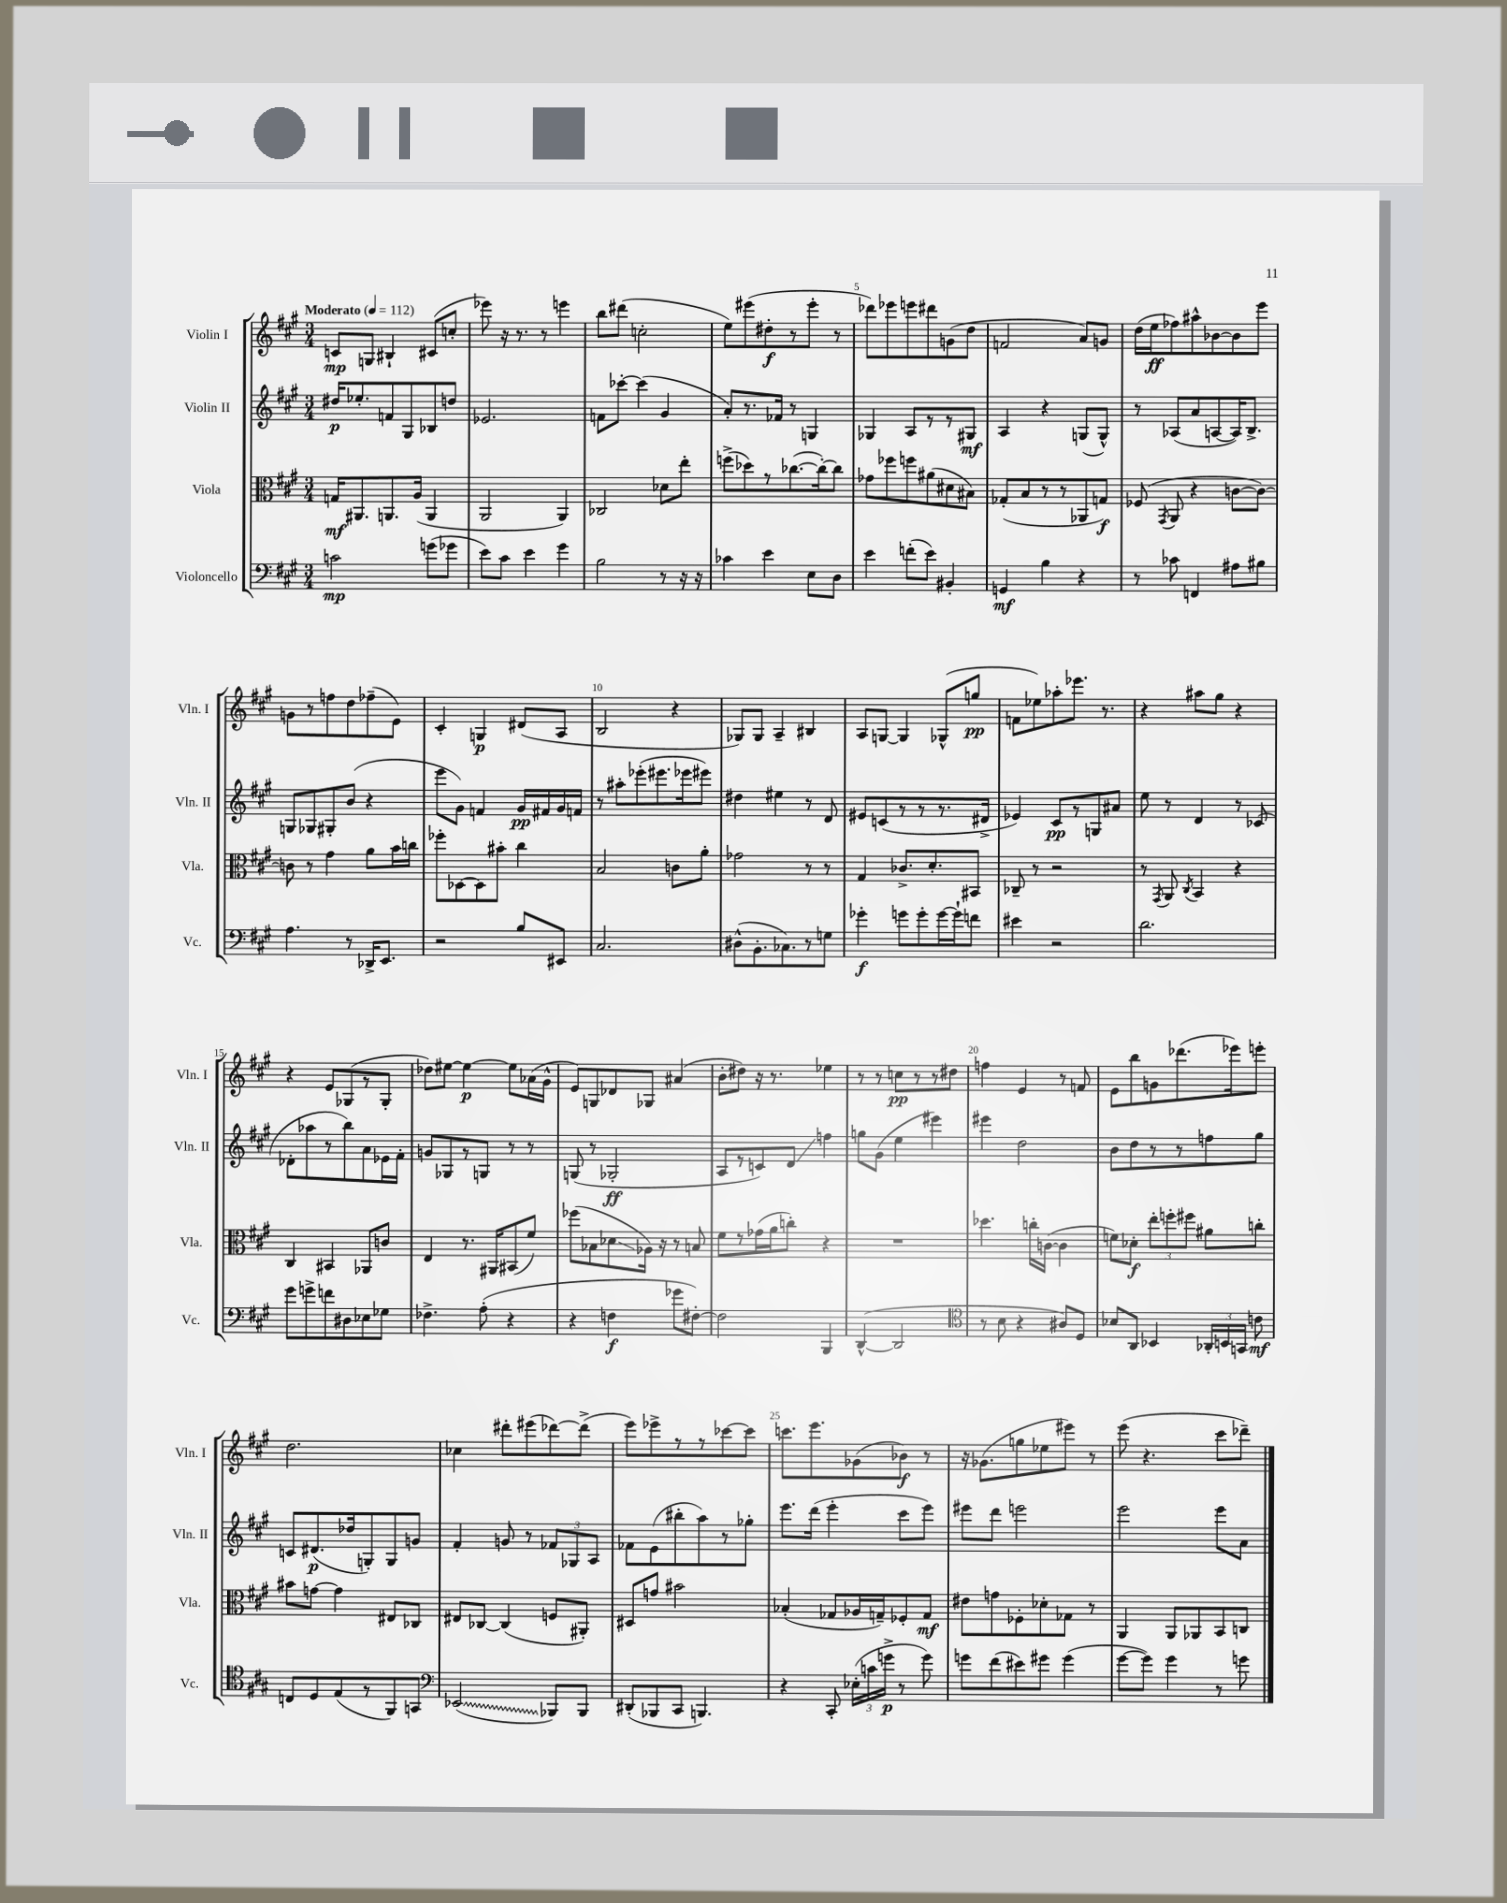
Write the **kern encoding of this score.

**kern	**kern	**kern	**kern
*staff4	*staff3	*staff2	*staff1
*clefF4	*clefC3	*clefG2	*clefG2
*k[f#c#g#]	*k[f#c#g#]	*k[f#c#g#]	*k[f#c#g#]
*M3/4	*M3/4	*M3/4	*M3/4
*MM112	*MM112	*MM112	*MM112
2c	16G	16dd#	8c
.	8.AA#	8.ee-'	.
.	.	.	8G
.	8.AA	8f	4B#`
.	.	8G#	.
.	(16A	.	.
(8g	4AA	8B-	(8c#
8g-	.	8dd	8cc'
=	=	=	=
8e)	2AA	2.e-	8eee-)
8c#	.	.	16r
.	.	.	8.r
4e	.	.	.
.	.	.	8r
4g#	4AA)	.	4eee
=	=	=	=
2B	2C-	8f	8bb
.	.	[8ccc-'	(8ddd#
.	.	(4ccc-]	2cc'
8r	8d-	4g#	.
16r	8ee'	.	.
16r	.	.	.
=	=	=	=
4c-	(8ff^	8a')	8ee)
.	8dd-)	8.r	(8eee#
4e	8r	.	8dd#'
.	.	16f-	.
.	([8.cc-	8r	8r
8E	.	4G	8eee#'
.	16cc-'_)	.	.
8D	8cc-]	.	8r
=	=	=	=
4e	8g-	4G-	8ddd-)
.	8ff-	.	8eee-
(8f'	8ff	8A	8eee
8e)	(8a#	8r	8ddd#
4BB#'	8d#	8r	(8g
.	8B#)	8G#	8dd
=	=	=	=
4GG	(8G-'	4A	2f
.	8B	.	.
4B	8r	4r	.
.	8r	.	.
4r	8AA-	(8G	8a)
.	8G)	8G^^)	8g
=	=	=	=
8r	(8F-	8r	(16dd
.	.	.	16ee
.	8qGG#	.	.
8c-	8AA	(8A-	8ff-)
4FF	4r	8a	8aa#^^
.	.	[8A	[8b-
8A#	[8c	16A])	8b-]
.	.	8.B^	.
8B#	8c_)	.	8eee
=	=	=	=
4.A	8c]	8G	8g
.	8r	8G-	8r
.	4g#	8G#'	8ff
8r	.	(8b	8dd
16DD-^	8a	4r	(8ff-~
8.EE	.	.	.
.	16b	.	8e)
.	16cc	.	.
=	=	=	=
2r	8ff-'	8eee	4c#'
.	[8D-	8g#)	.
.	8D-]	4f	4G
.	8b#'	.	.
8B	4cc#	16g#	(8d#
.	.	16f#	.
8EE#	.	16g#	8A
.	.	16f	.
=	=	=	=
2.C#	2B	8r	2B
.	.	8aa#'	.
.	.	(8eee-'	.
.	.	8.eee#	.
.	8c	.	4r
.	.	16eee-	.
.	8a'	8eee#)	.
=	=	=	=
(8D#^^	2g-	4dd#	8G-)
8.BB'	.	.	8G-
.	.	4ee#	4A~
8.C-)	.	.	.
8r	8r	8r	4B#
8G	8r	8d	.
=	=	=	=
4g-'	4G#	8e#	8A
.	.	(8c	[8G
8g	8.c-^	8r	4G]
8g'	.	8r	.
.	8.d'	.	.
[16g	.	8.r	(8G-^^
16g`]	.	.	.
8f	8BB#	.	8gg
.	.	16d#^	.
=	=	=	=
4e#	8C-~	4e-)	8f
.	8r	.	8ee-)
2r	2r	8c#	8aa-'
.	.	8r	8.eee-
.	.	8G	.
.	.	.	8.r
.	.	8a#	.
=	=	=	=
2.d	8r	8ee	4r
.	8qGG#	.	.
.	8AA	8r	.
.	8qC#	.	.
.	4BB	4d	8aa#
.	.	.	8gg#
.	4r	8r	4r
.	.	(8c-	.
=	=	=	=
8g#	4C#	8d-'	4r
8g^	.	8aa-	.
8f	4BB#	8r	8e
8D#	.	8bb)	(8G-
8E-	8AA-	8a	8r
8G-	8c	16e-	8G-'
.	.	16f#'	.
=	=	=	=
4.F-^	4E	8g	8dd-)
.	.	8G-	[8ee#
.	8.r	8r	4ee#_
(8A'	.	8G	.
.	16AA#	.	.
4r	(8BB#	8r	8ee#]
.	8f#)	8r	(16a-
.	.	.	16g#^^
=	=	=	=
4r	(8ff-	(8G	8e)
.	8B-	8r	8G
4F	8d-	2G-'	8d-
.	16A-)	.	8G-
.	16r	.	.
8g-	8r	.	(4a#
[8F#')	8B	.	.
=	=	=	=
2F#]	8f#	8A	8b'
.	8r	8r	8dd#)
.	(16g-	8c)	16r
.	16a	.	8.r
.	8cc')	8d	.
4BBB	4r	4ff	4ee-
=	=	=	=
([4DD^^	2.r	8gg	8r
.	.	(8g#	8r
2DD]	.	4ee	8cc
.	.	.	8r
.	.	4eee#)	8r
.	.	.	8dd#
=	=	=	=
*clefC4	*	*	*
8r	4.dd-	4eee#	4ff
8B	.	.	.
4r	.	2dd	4e
.	16cc'	.	.
.	([16c	.	.
8A#)	4c]	.	8r
8D	.	.	8f
=	=	=	=
8B-	8f)	8b	8e
8AA	8d-'	8dd	8bb
4BB-	12ee'	8r	8g
.	12ff'	.	.
.	.	8r	(8.ddd-
.	12ff#	.	.
24AA-'	8a#	8ff	.
24BB	.	.	.
.	.	.	16eee-)
24GG	.	.	.
8c	8cc'	8gg#	8eee'
=	=	=	=
8C	8b#	8c	2.dd
8D	[8g	(8.d#	.
(8E	4g]	.	.
.	.	16dd-	.
8r	.	8G')	.
8FF#)	8E#	8G	.
8GG	8C-	8g	.
=	=	=	=
*clefF4	*	*	*
(2EE-	8E#	4f#'	4cc-
.	[8C-	.	.
.	(4C-]	8g	8ddd#'
.	.	8r	(8eee#
8BBB-)	8F	12f-	[8ddd-)
.	.	12G-	.
8BBB-	8AA#')	.	(8ddd-^]
.	.	12A	.
=	=	=	=
(8DD#'	8D#	8f-	8eee)
8BBB-	8g	(8e	8eee-^
8CC#	2b#	8bb#'	8r
4.BBB)	.	8aa)	8r
.	.	8r	[8ccc-
.	.	8gg-'	8ccc-]
=	=	=	=
4r	(4B-'	8.eee	8.ccc
.	.	(16ddd	8.eee
8CC#'	8G-	4eee'	.
(24E-'	16A-	.	(8g-
24c	.	.	.
.	16G~)	.	.
24g^	.	.	.
8r	8F-'	8ccc#	8b-)
8g)	8G	8eee)	8r
=	=	=	=
8g	8e#	8eee#	16r
.	.	.	(8.g-
(8f#	8g	8ddd	.
8e#)	8F-'	2eee	8gg
8g#	8d-'	.	8ee-
(4g#	8G-	.	8eee#)
.	8r	.	8r
=	=	=	=
[8g#	4AA	2eee	(8eee
8g#])	.	.	4.r
4g#	8AA	.	.
.	8AA-	.	.
8r	8BB	8eee	8ccc#
8g	8C	8a	8ddd-~)
==	==	==	==
*-	*-	*-	*-
